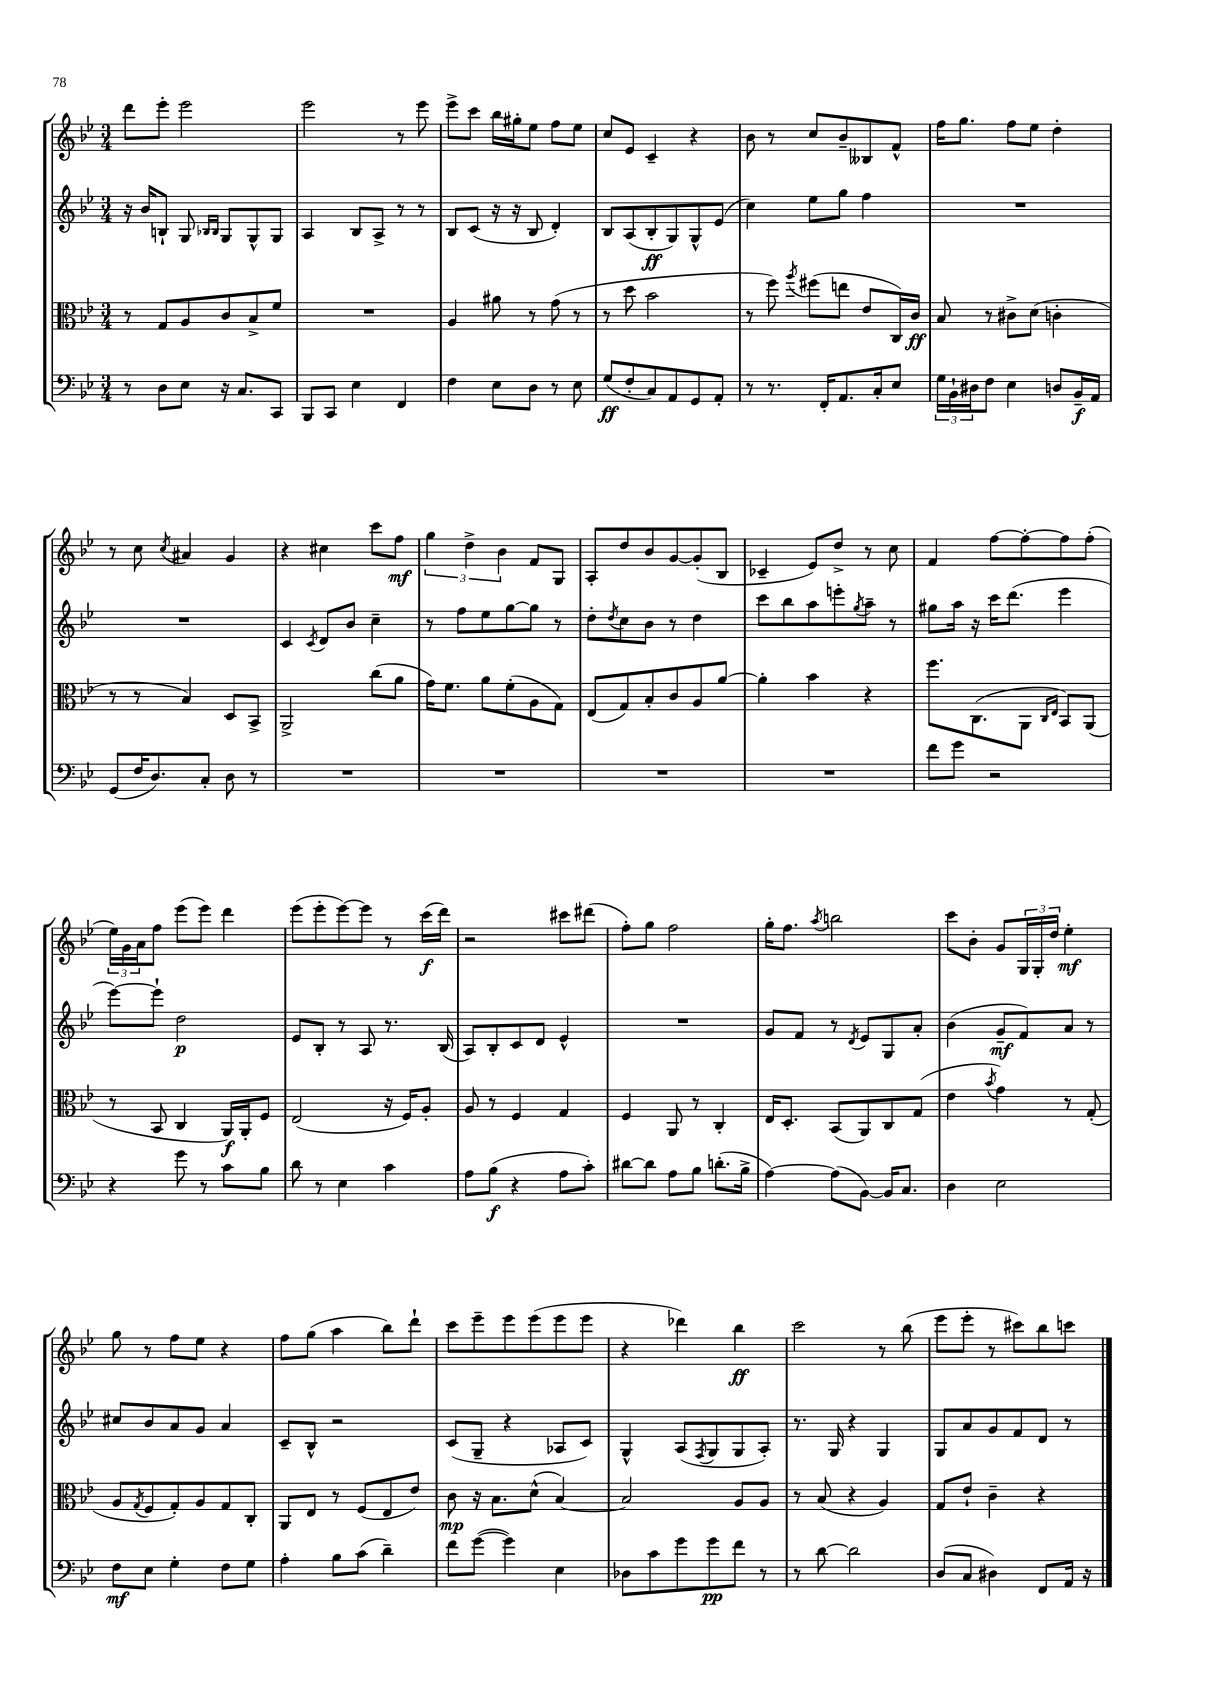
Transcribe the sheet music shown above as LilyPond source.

<<
\new StaffGroup <<
\new Staff = "s0" {
    \clef treble \key bes \major \numericTimeSignature \time 3/4
    d'''8 ees'''8-. ees'''2 |
    ees'''2 r8 ees'''8 |
    ees'''8-> c'''8 bes''16 gis''16-. ees''8 f''8 ees''8 |
    c''8 ees'8 c'4-- r4 |
    bes'8 r8 c''8 bes'8-- beses8 f'8-^ |
    f''16 g''8. f''8 ees''8 d''4-. |
    r8 c''8 \acciaccatura { c''8 } ais'4 g'4 |
    r4 cis''4 c'''8 f''8\mf |
    \tuplet 3/2 { g''4 d''4-> bes'4 } f'8 g8 |
    a8-. d''8 bes'8 g'8~ g'8-.( bes8 |
    ces'4-- ees'8) d''8-> r8 c''8 |
    f'4 f''8~ f''8~-. f''8 f''8-.( |
    \tuplet 3/2 { ees''16) g'16 a'16 } f''8 ees'''8( ees'''8) d'''4 |
    ees'''8( ees'''8-. ees'''8~) ees'''8 r8 c'''16\f( d'''16) |
    r2 cis'''8 dis'''8( |
    f''8-.) g''8 f''2 |
    g''16-. f''8. \acciaccatura { a''8 } b''2 |
    c'''8 bes'8-. g'8 \tuplet 3/2 { g16 g16-. d''16 } ees''4-.\mf |
    g''8 r8 f''8 ees''8 r4 |
    f''8 g''8( a''4 bes''8) d'''8-! |
    c'''8 ees'''8-- ees'''8 ees'''8( ees'''8 ees'''8 |
    r4 des'''4) bes''4\ff |
    c'''2 r8 bes''8( |
    ees'''8 ees'''8-. r8 cis'''8) bes''8 c'''8 \bar "|." |
}
\new Staff = "s1" {
    \clef treble \key bes \major \numericTimeSignature \time 3/4
    r16 bes'16 b8-! g8 \grace { bes16 bes16 } g8 g8-^ g8 |
    a4 bes8 a8-> r8 r8 |
    bes8 c'8( r16 r16 bes8 d'4-.) |
    bes8 a8( bes8-.\ff g8) g8-^ ees'8( |
    c''4) ees''8 g''8 f''4 |
    R2. |
    R2. |
    c'4 \acciaccatura { c'8 } d'8 bes'8 c''4-- |
    r8 f''8 ees''8 g''8~ g''8 r8 |
    d''8-. \acciaccatura { d''8 } c''8 bes'8 r8 d''4 |
    c'''8 bes''8 a''8 e'''8-. \acciaccatura { g''8 } a''8-- r8 |
    gis''8 a''16 r16 c'''16 d'''8.( ees'''4 |
    ees'''8~) ees'''8-! d''2\p |
    ees'8 bes8-. r8 a8 r8. bes16( |
    a8) bes8-. c'8 d'8 ees'4-^ |
    R2. |
    g'8 f'8 r8 \acciaccatura { d'8 } ees'8 g8 a'8-. |
    bes'4( g'8--\mf f'8) a'8 r8 |
    cis''8 bes'8 a'8 g'8 a'4 |
    c'8-- bes8-^ r2 |
    c'8( g8-- r4 aes8 c'8) |
    g4-^ a8( \acciaccatura { f8 } g8 g8 a8-.) |
    r8. g16 r4 g4 |
    g8 a'8 g'8 f'8 d'8 r8 \bar "|." |
}
\new Staff = "s2" {
    \clef alto \key bes \major \numericTimeSignature \time 3/4
    r8 g8 a8 c'8 bes8-> f'8 |
    R2. |
    a4 ais'8 r8 g'8( r8 |
    r8 d''8 bes'2 |
    r8 f''8) \acciaccatura { a''8 } fis''8( e''8 ees'8 c16) c'16\ff |
    bes8 r8 cis'8-> d'8( c'4-. |
    r8 r8 bes4) d8 bes,8-> |
    a,2-> c''8( a'8 |
    g'16) f'8. a'8 f'8-.( a8 g8) |
    ees8( g8) bes8-. c'8 a8 a'8~ |
    a'4-. bes'4 r4 |
    f''8. c8.( a,8 \grace { c16 ees16 } bes,8) a,8( |
    r8 bes,8 c4 a,16\f) a,16-. f8 |
    ees2( r16 f16) a8-. |
    a8 r8 f4 g4 |
    f4 a,8 r8 c4-. |
    ees16 d8.-. bes,8( a,8) c8 g8( |
    ees'4 \acciaccatura { bes'8 } g'4) r8 g8-.( |
    a8 \acciaccatura { g8 } f8 g8-.) a8 g8 c8-. |
    a,8 ees8 r8 f8( ees8 ees'8) |
    c'8\mp r16 bes8. d'8-^( bes4~) |
    bes2 a8 a8 |
    r8 bes8( r4 a4) |
    g8 ees'8-! c'4-- r4 \bar "|." |
}
\new Staff = "s3" {
    \clef bass \key bes \major \numericTimeSignature \time 3/4
    r8 d8 ees8 r16 c8. c,8 |
    bes,,8 c,8 ees4 f,4 |
    f4 ees8 d8 r8 ees8 |
    g8\ff( f8-. c8) a,8 g,8 a,8-. |
    r8 r8. f,16-. a,8. c16-. ees8 |
    \tuplet 3/2 { g16 bes,16-! dis16 } f8 ees4 d8 bes,16--\f a,16 |
    g,8( f16 d8.) c8-. d8 r8 |
    R2. |
    R2. |
    R2. |
    R2. |
    f'8 g'8 r2 |
    r4 g'8 r8 c'8 bes8 |
    d'8 r8 ees4 c'4 |
    a8 bes8\f( r4 a8 c'8-.) |
    dis'8~ dis'8 a8 bes8 d'8.-.( bes16-> |
    a4~) a8( bes,8~) bes,16 c8. |
    d4 ees2 |
    f8\mf ees8 g4-. f8 g8 |
    a4-. bes8 c'8( d'4--) |
    f'8 g'8~( g'4) ees4 |
    des8 c'8 g'8 g'8\pp f'8 r8 |
    r8 d'8~ d'2 |
    d8( c8 dis4) f,8 a,16 r16 \bar "|." |
}
>>
>>
\layout { \context { \Score \remove "Bar_number_engraver" } }
